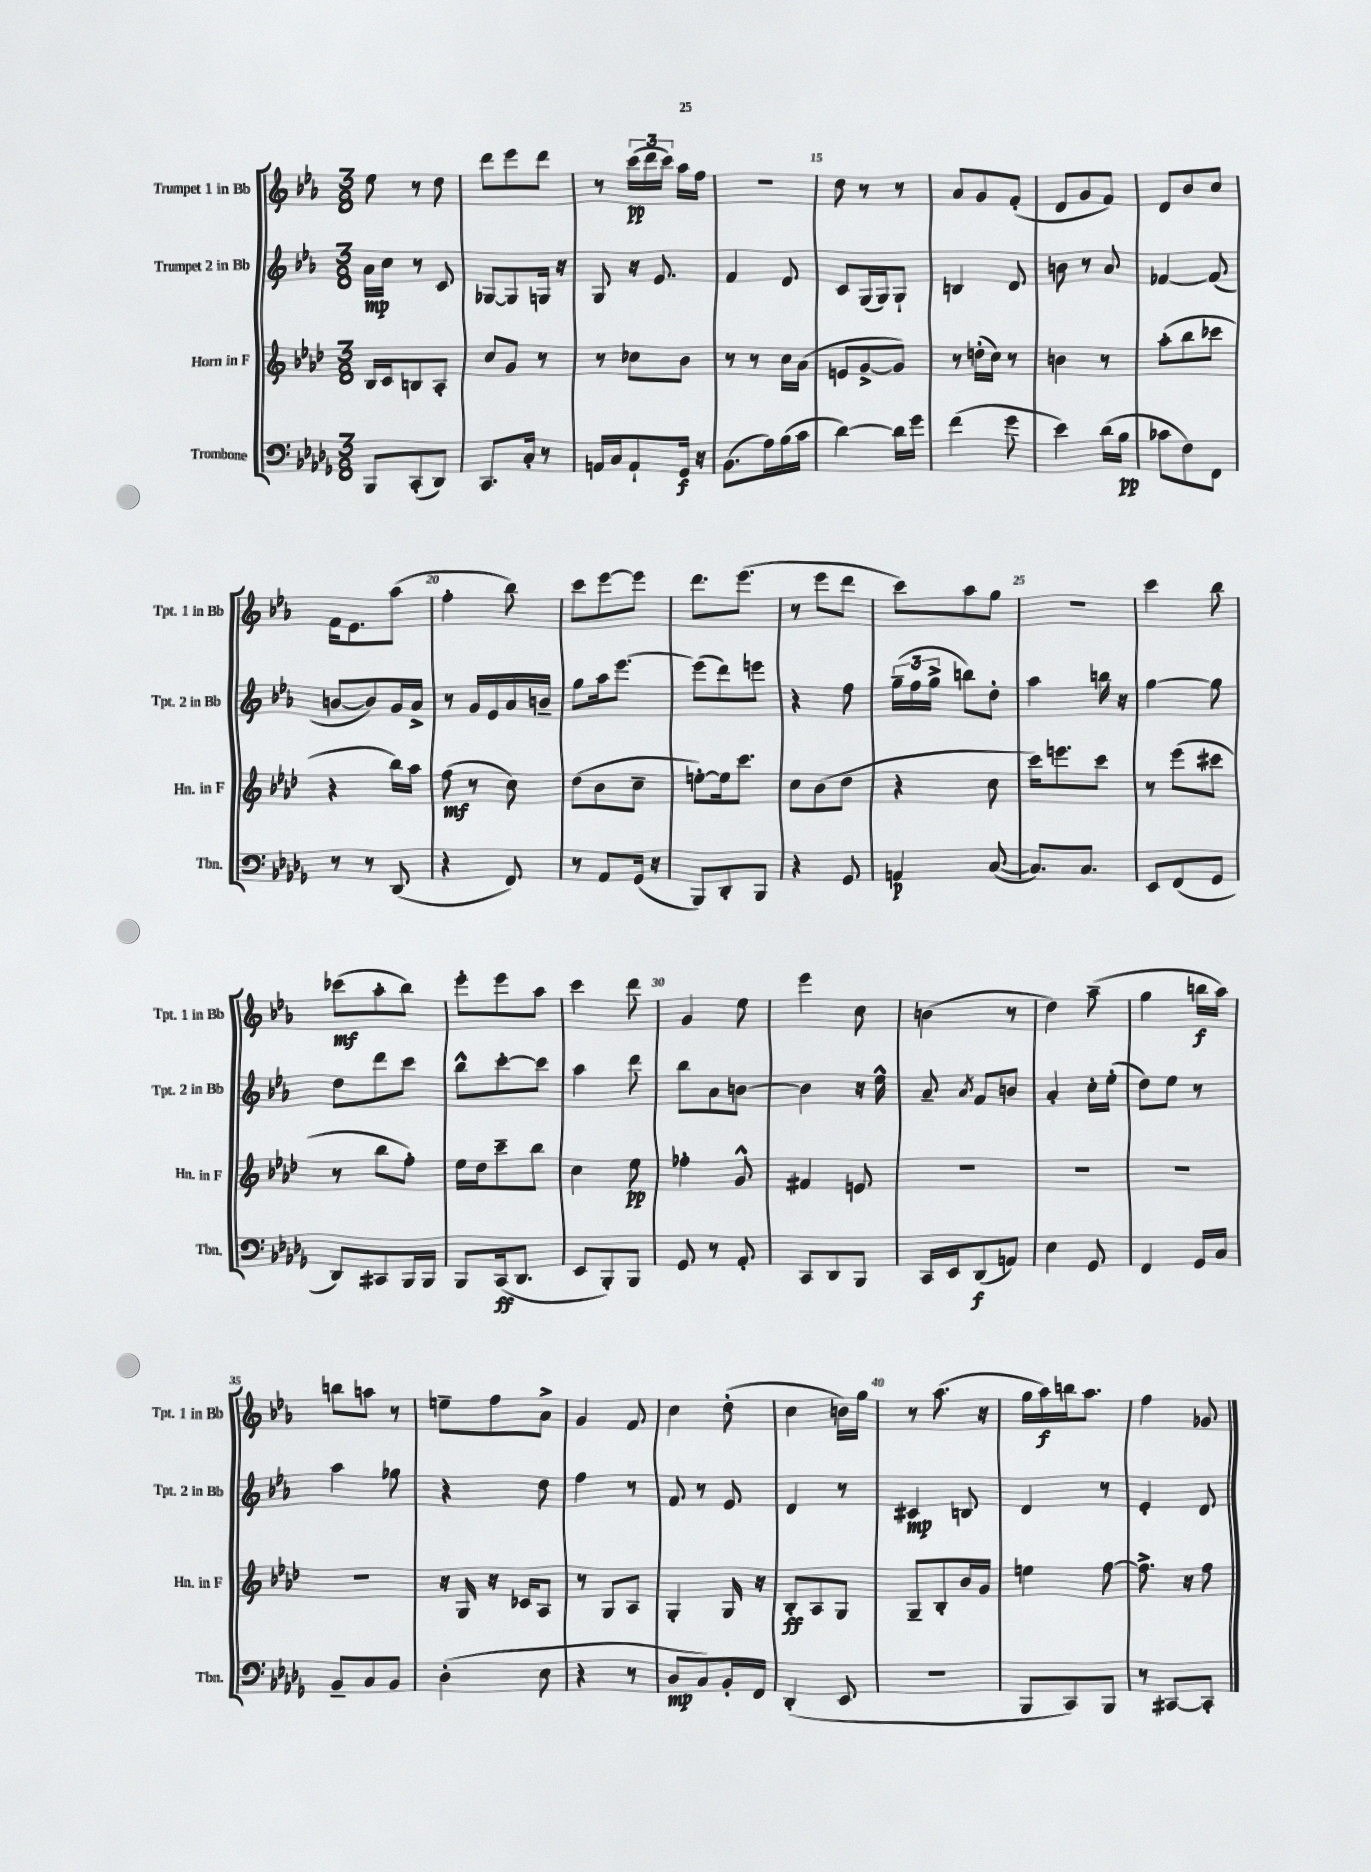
<<
\new StaffGroup <<
\new Staff = "s0" \with { instrumentName = "Trumpet 1 in Bb" shortInstrumentName = "Tpt. 1 in Bb" } {
    \clef treble \key ees \major \numericTimeSignature \time 3/8
    \autoBeamOff ees''8 r8 d''8 |
    d'''8[ ees'''8 d'''8] |
    r8 \tuplet 3/2 { c'''16[\pp( d'''16 c'''16]) } aes''16[ f''16] |
    r4. |
    d''8 r8 r8 |
    aes'8[ g'8 f'8]-.( |
    d'8[ g'8 f'8]) |
    d'8[ bes'8 c''8] |
    f'16[ ees'8. aes''8]( |
    f''4-. bes''8) |
    c'''8[ ees'''8~ ees'''8] |
    d'''8.[ ees'''8.]( |
    r8 ees'''8[ d'''8] |
    c'''8[) aes''8 g''8] |
    R4. |
    c'''4 bes''8 |
    ces'''8[\mf( aes''8-. bes''8]) |
    ees'''8[-. ees'''8 aes''8] |
    c'''4 d'''8 |
    g'4 ees''8 |
    ees'''4 c''8 |
    b'4( r8 |
    d''4) aes''8--( |
    g''4 b''16[\f aes''16]) |
    b''8[ a''8] r8 |
    e''8[-- f''8 aes'8]-> |
    g'4 f'8 |
    c''4 d''8-.( |
    c''4 b'16[) g''16] |
    r8 aes''8.( r16 |
    g''16[ aes''16\f) b''16 aes''8.] |
    f''4 ges'8 \bar "|." |
}
\new Staff = "s1" \with { instrumentName = "Trumpet 2 in Bb" shortInstrumentName = "Tpt. 2 in Bb" } {
    \clef treble \key ees \major \numericTimeSignature \time 3/8
    \autoBeamOff aes'16[\mp c''16] r8 c'8 |
    ges8[~ ges8 g16] r16 |
    g8 r16 ees'8. |
    f'4 d'8 |
    c'8[ g16( g16) g8]-! |
    b4 d'8 |
    b'8 r8 aes'8 |
    fes'4~ fes'8( |
    b'8[~ b'8) g'16 aes'16]-> |
    r8 g'16[ ees'16 aes'16 b'16]-- |
    g''8[ aes''16 ees'''8.]~ |
    ees'''8[( d'''8) e'''8] |
    r4 f''8 |
    \tuplet 3/2 { g''16[--( f''16 g''16]-> } b''8[) d''8]-. |
    aes''4 b''16 r16 |
    g''4~ g''8 |
    d''8[ d'''8 c'''8] |
    bes''8[-^ c'''8~-. c'''8] |
    aes''4 d'''8 |
    bes''8[ aes'8 b'8]~ |
    b'4 r16 ees''16-^ |
    aes'8-- \acciaccatura { aes'8 } f'8[ b'8] |
    aes'4-. c''16[-. ees''16]-.( |
    d''8[) ees''8] r8 |
    aes''4 ges''8 |
    r4 d''8 |
    f''4 r8 |
    f'8 r8 ees'8 |
    d'4 r8 |
    cis'4\mp b8 |
    d'4 r8 |
    ees'4-. d'8 \bar "|." |
}
\new Staff = "s2" \with { instrumentName = "Horn in F" shortInstrumentName = "Hn. in F" } {
    \clef treble \key aes \major \numericTimeSignature \time 3/8
    \autoBeamOff bes16[ c'16 b8 aes8]-. |
    c''8[ g'8] r8 |
    r8 ces''8[ bes'8] |
    r8 r8 c''16[ aes'16]( |
    e'8[ g'8~-> g'8]) |
    r8 d''16[-.( c''16]) r8 |
    b'4 r8 |
    aes''8[-.( bes''8 ces'''8] |
    r4 bes''16[) aes''16] |
    f''8\mf( r8 c''8) |
    des''8[( bes'8 c''8]-- |
    e''8[~-.) e''16 c'''8.] |
    c''8[ bes'8( des''8] |
    r4 c''8 |
    c'''16[) e'''8. c'''8] |
    r8 ees'''8[( cis'''8] |
    r8 bes''8[ f''8]-.) |
    ees''16[ des''16 c'''8-- bes''8] |
    c''4 ees''8\pp |
    fes''4-. g'8-^ |
    fis'4 e'8 |
    R4. |
    R4. |
    R4. |
    R4. |
    r16 g16 r16 ces'16[ aes8] |
    r8 g8[ aes8] |
    g4-. g16 r16 |
    bes8[-.\ff aes8 g8] |
    g8[-- bes8-. bes'16 g'16] |
    e''4 f''8~ |
    f''8.-> r16 f''8 \bar "|." |
}
\new Staff = "s3" \with { instrumentName = "Trombone" shortInstrumentName = "Tbn." } {
    \clef bass \key des \major \numericTimeSignature \time 3/8
    \autoBeamOff bes,,8[ c,8-.( des,8]) |
    c,8.[ c16]-. r8 |
    a,16[ c16 a,8-! ges,16]\f r16 |
    bes,8.[( aes16) bes16( c'16] |
    des'4~) des'16[ ges'16] |
    f'4( ges'8 |
    ees'4) des'16[( bes16]\pp |
    ces'8[ f8) f,8] |
    r8 r8 des,8( |
    r4 f,8) |
    r8 aes,8[ ges,16]( r16 |
    bes,,8[) des,8-. bes,,8] |
    r4 ges,8 |
    a,4\p c8~( |
    c8.[) c8.] |
    ees,8[ f,8( ges,8] |
    des,8[) cis,8 bes,,16 bes,,16] |
    bes,,8[ c,16\ff( des,8.] |
    ees,8[ bes,,8-.) bes,,8] |
    ges,8 r8 aes,8-. |
    c,8[ des,8 bes,,8] |
    c,16[ ees,16 des,8\f( a,8]) |
    ees4 ges,8 |
    f,4 ges,16[ c16] |
    bes,8[-- c8 bes,8] |
    des4-.( ees8 |
    r4 r8 |
    des8[\mp c8) bes,16-. f,16] |
    des,4-.( ees,8 |
    R4. |
    bes,,8[ c,8) bes,,8] |
    r8 cis,8[~ cis,8]-. \bar "|." |
}
>>
>>
\layout { \context { \Score currentBarNumber = #11 \override BarNumber.break-visibility = ##(#f #t #t) barNumberVisibility = #(every-nth-bar-number-visible 5) } }
